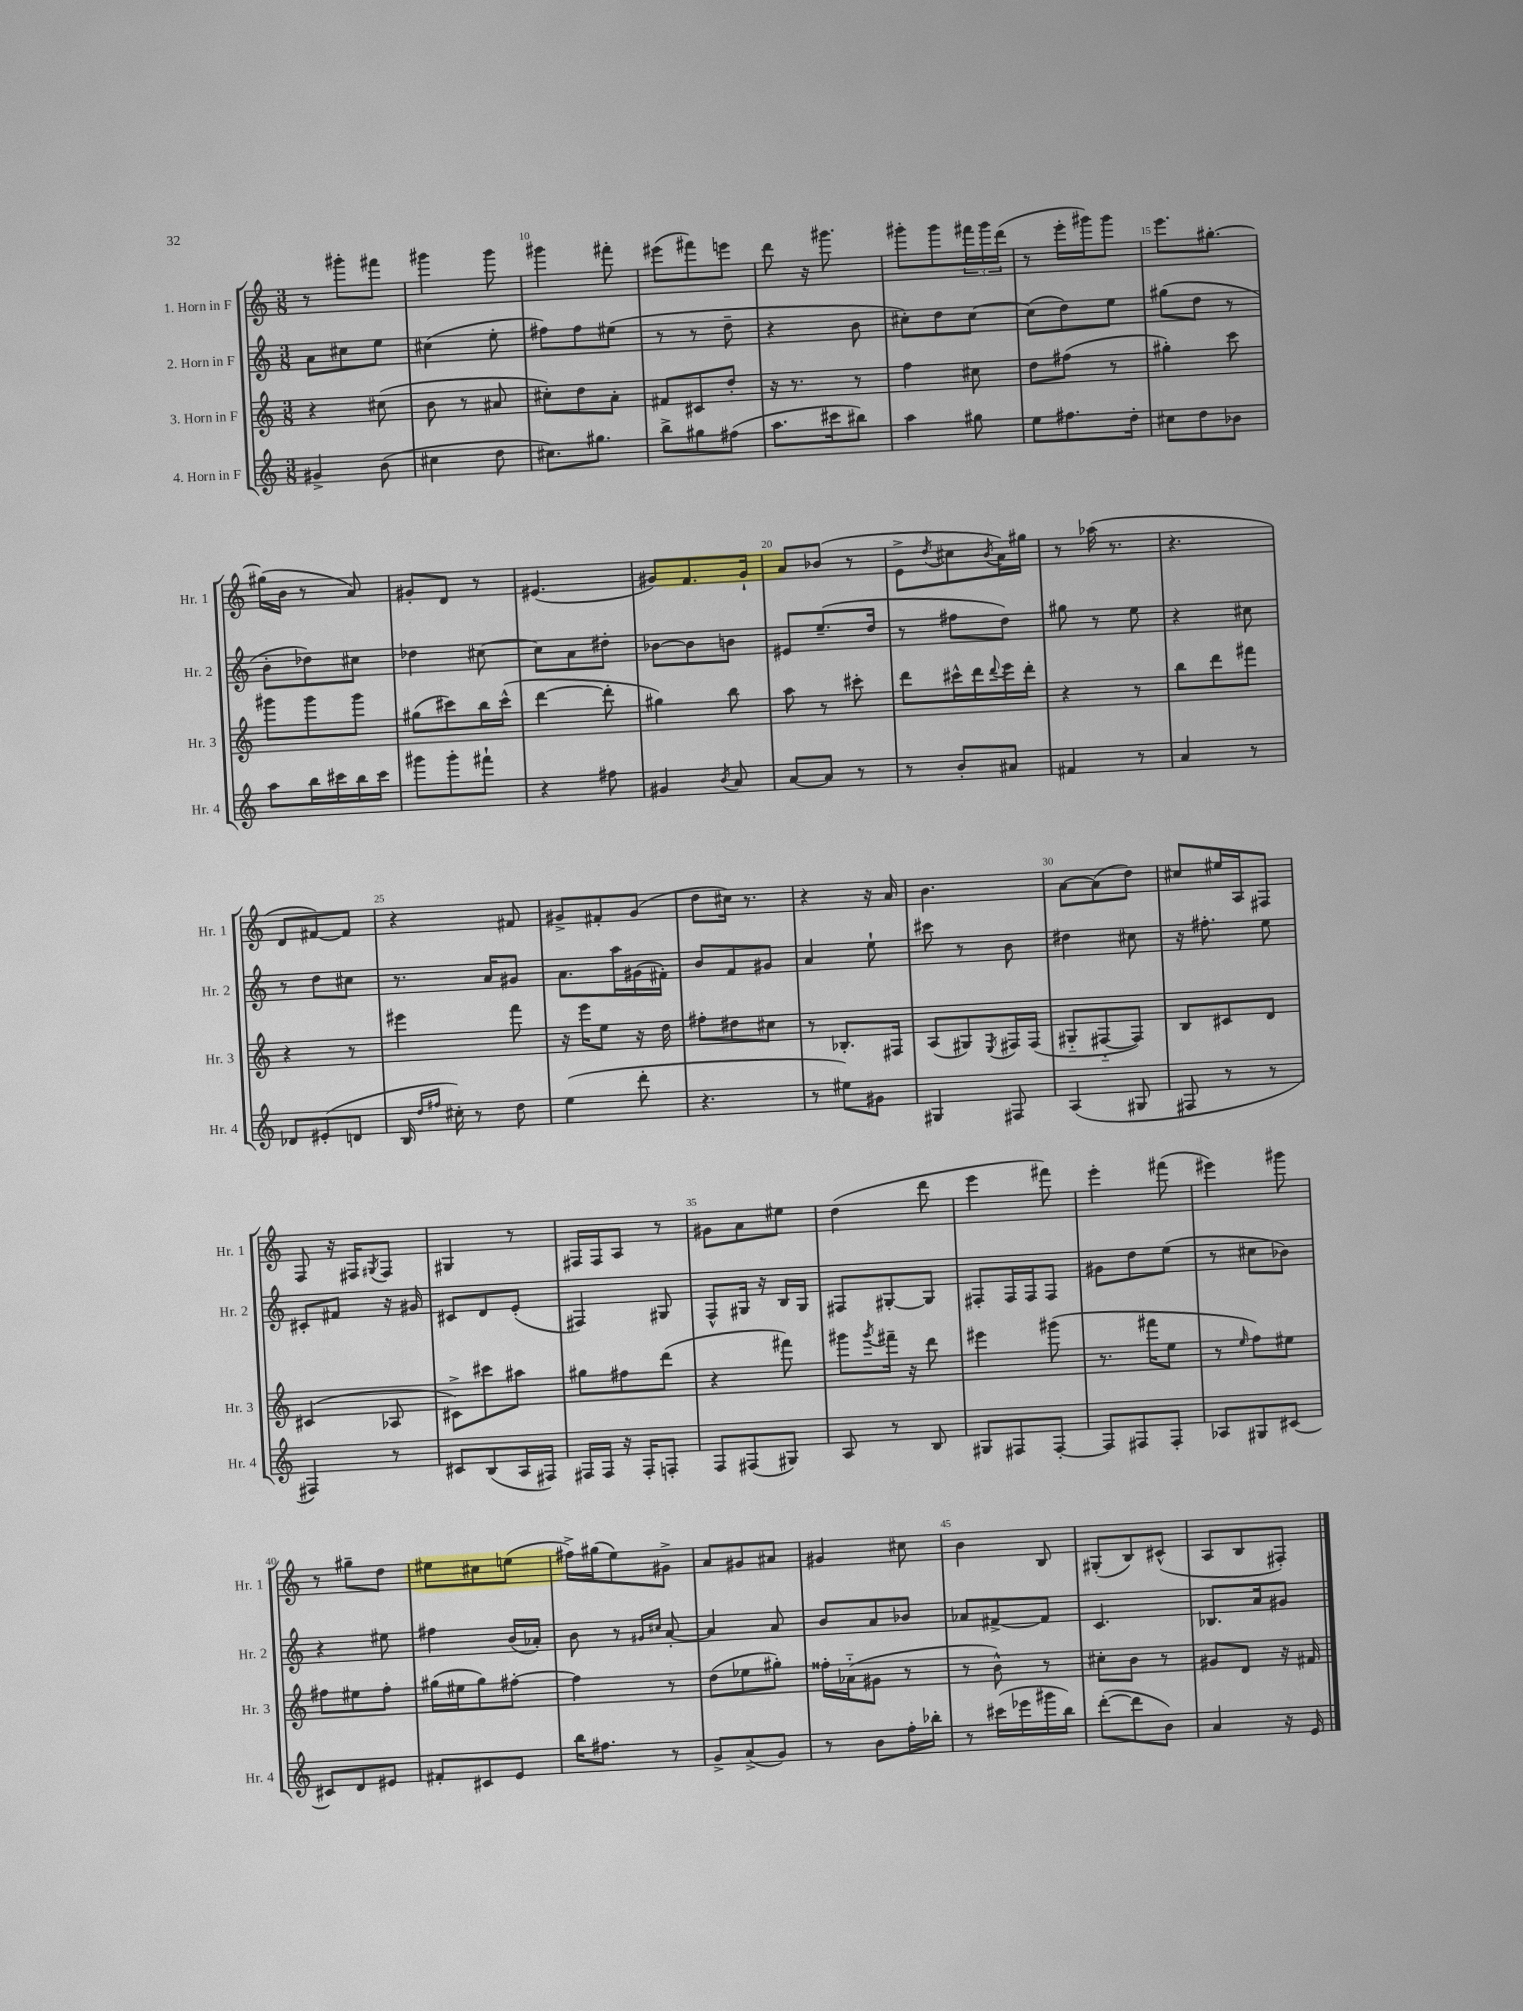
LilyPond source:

<<
\new StaffGroup <<
\new Staff = "s0" \with { instrumentName = "1. Horn in F" shortInstrumentName = "Hr. 1" } {
    \clef treble \key c \major \numericTimeSignature \time 3/8
    r8 gis'''8-. fis'''8 |
    gis'''4 gis'''8 |
    gis'''4 fis'''8-. |
    eis'''8( fis'''8) e'''8 |
    d'''8 r16 gis'''8. |
    gis'''8-. gis'''8 \tuplet 3/2 { fis'''16 gis'''16 d'''16( } |
    r8 e'''16-. gis'''16) gis'''8 |
    e'''8. gis''8.~-. |
    gis''16( b'16 r8 a'8) |
    gis'8-. d'8 r8 |
    eis'4.( |
    gis'8) f'8. gis'16-! |
    a'8 bes'8( r8 |
    e'8-> \acciaccatura { d''8 } cis''8 \acciaccatura { b'8 } a'16) gis''16 |
    r8 aes''16( r8. |
    r4. |
    d'8 fis'8~) fis'8 |
    r4 fis'8 |
    gis'8-> fis'8-. gis'8( |
    d''8 cis''16) r8. |
    r4 r16 a'16 |
    b'4. |
    a'8~ a'8( d''8) |
    cis''8 eis''16 a16 fis8 |
    f8 r16 fis16 \acciaccatura { gis8 } fis8 |
    gis4 r8 |
    fis16 fis16 a8 r8 |
    gis'8 a'8 eis''8 |
    d''4( d'''8 |
    e'''4 fis'''8) |
    e'''4-. fis'''8( |
    eis'''4) gis'''8 |
    r8 gis''8-- d''8 |
    eis''8 cis''8 e''8( |
    fis''16->) gis''16( e''8) gis'8-> |
    a'8 gis'8 ais'8 |
    gis'4 cis''8 |
    b'4 b8 |
    gis8-.( b8) cis'8-^( |
    a8 b8 fis8-.) \bar "|." |
}
\new Staff = "s1" \with { instrumentName = "2. Horn in F" shortInstrumentName = "Hr. 2" } {
    \clef treble \key c \major \numericTimeSignature \time 3/8
    a'8 cis''8 e''8 |
    cis''4( e''8-. |
    fis''8) fis''8 eis''8( |
    r8 r8 d''8-- |
    r4 b'8 |
    cis''8-.) d''8 cis''8~ |
    cis''8( d''8) e''8 |
    gis''8( d''8 r8 |
    b'8-. des''8) cis''8 |
    des''4 cis''8~ |
    cis''8 a'8 dis''8-. |
    bes'8~ bes'8 b'8 |
    eis'8 e''8.--( d''16 |
    r8 fis''8 d''8) |
    gis''8 r8 e''8 |
    r4 cis''8 |
    r8 d''8 cis''8 |
    r8. a'16 gis'8 |
    a'8. a''16 gis'16( fis'16-.) |
    b'8 f'8 gis'8 |
    a'4 e''8-! |
    cis'''8 r8 b'8 |
    dis''4 cis''8 |
    r16 fis''8.-. e''8 |
    cis'8-. fis'8 r16 gis'16 |
    cis'8 d'8 e'8-.( |
    fis4) gis8 |
    f8-^ gis16 r16 b16 gis16 |
    fis8 gis8~-. gis8 |
    fis8-. fis16 fis16 fis8 |
    gis'8 d''8 e''8( |
    r8 cis''8 bes'8) |
    r4 eis''8 |
    fis''4 b'16( aes'16-.) |
    b'8 r8 \grace { gis'16 cis''16 } a'8~-. |
    a'4 a'8 |
    b'8 a'8 bes'8 |
    aes'8 fis'8~-> fis'8 |
    c'4. |
    bes8. a'16 gis'8 \bar "|." |
}
\new Staff = "s2" \with { instrumentName = "3. Horn in F" shortInstrumentName = "Hr. 3" } {
    \clef treble \key c \major \numericTimeSignature \time 3/8
    r4 cis''8( |
    b'8 r8 ais'8 |
    cis''8-.) d''8 a'8-. |
    fis'8 cis'8 d''8-. |
    r16 r8. r8 |
    f''4 cis''8 |
    d''8 fis''8( r8 |
    gis''4-.) c'''8 |
    gis'''8 gis'''8 gis'''8 |
    gis''8( cis'''8) b''16 cis'''16-^( |
    d'''4~ d'''8-. |
    gis''4) b''8 |
    a''8 r8 cis'''8-. |
    d'''8 cis'''16-^ d'''16 \appoggiatura { d'''8 } e'''16 d'''16-. |
    r4 r8 |
    b''8 d'''8 fis'''8 |
    r4 r8 |
    eis'''4 f'''8 |
    r16 e'''16 e''8 r16 d''16 |
    fis''8-. dis''8 cis''8 |
    r8 bes8.-. fis16 |
    a8( gis8) \acciaccatura { e8 } fis16 fis16( |
    gis8-_ fis8~-_ fis8) |
    b8 cis'8 d'8 |
    cis'4( aes8 |
    cis'8->) cis'''8 ais''8 |
    gis''8 fis''8 d'''8( |
    r4 fis'''8) |
    gis'''8 \acciaccatura { gis'''8 } fis'''16-- r16 d'''8 |
    eis'''4 gis'''8( |
    r8. fis'''16 e''8 |
    r8 \grace { e''16 } f''8) eis''8 |
    fis''8 eis''8 fis''8-. |
    gis''16( eis''16 gis''8) fis''8~-. |
    fis''4 r8 |
    d''8( ees''8 gis''8-.) |
    fisis''16-. aes'16-_( gis'8 r8 |
    r8 b'8-^) r8 |
    cis''8-. b'8 r8 |
    gis'8 d'8 r16 fis'16 \bar "|." |
}
\new Staff = "s3" \with { instrumentName = "4. Horn in F" shortInstrumentName = "Hr. 4" } {
    \clef treble \key c \major \numericTimeSignature \time 3/8
    gis'4-> b'8( |
    cis''4 d''8 |
    cis''8.) gis''8. |
    b''8-> gis''8 fis''8( |
    a''8. cis'''16 bis''8) |
    a''4 gis''8 |
    e''8 fis''8. d''16-. |
    cis''8 d''8 bes'8 |
    a''8 b''16 cis'''16 b''16 cis'''16 |
    gis'''8 gis'''8-. fis'''8-! |
    r4 fis''8 |
    gis'4 \acciaccatura { b'8 } a'8 |
    a'8~ a'8 r8 |
    r8 b'8-. ais'8 |
    fis'4 r8 |
    a'4 r8 |
    des'8 eis'8-.( d'8 |
    b16 \grace { d''16 fis''16 } cis''16-.) r8 d''8 |
    e''4( d'''8-. |
    r4. |
    r8 eis''8) gis'8 |
    gis4 fis8 |
    a4( gis8 |
    fis8 r8 r8 |
    fis4) r8 |
    cis'8 b8( a16 fis16) |
    fis16 fis16 r16 fis16-. f8-. |
    f8 fis8( gis8) |
    a8 r8 b8 |
    gis8 fis8 fis8~-. |
    fis8 fis8 fis8-. |
    aes8 gis8 cis'8~ |
    cis'8 d'8 eis'8 |
    fis'8-. cis'8 e'8 |
    b''16 fis''8. r8 |
    g'8-> a'8->( g'8) |
    r8 b'8 f''16-. bes''16-. |
    r8 cis'''16( ees'''16 gis'''16 b''16) |
    d'''8~-.( d'''8 b'8) |
    a'4 r16 e'16 \bar "|." |
}
>>
>>
\layout { \context { \Score currentBarNumber = #8 \override BarNumber.break-visibility = ##(#f #t #t) barNumberVisibility = #(every-nth-bar-number-visible 5) } }
